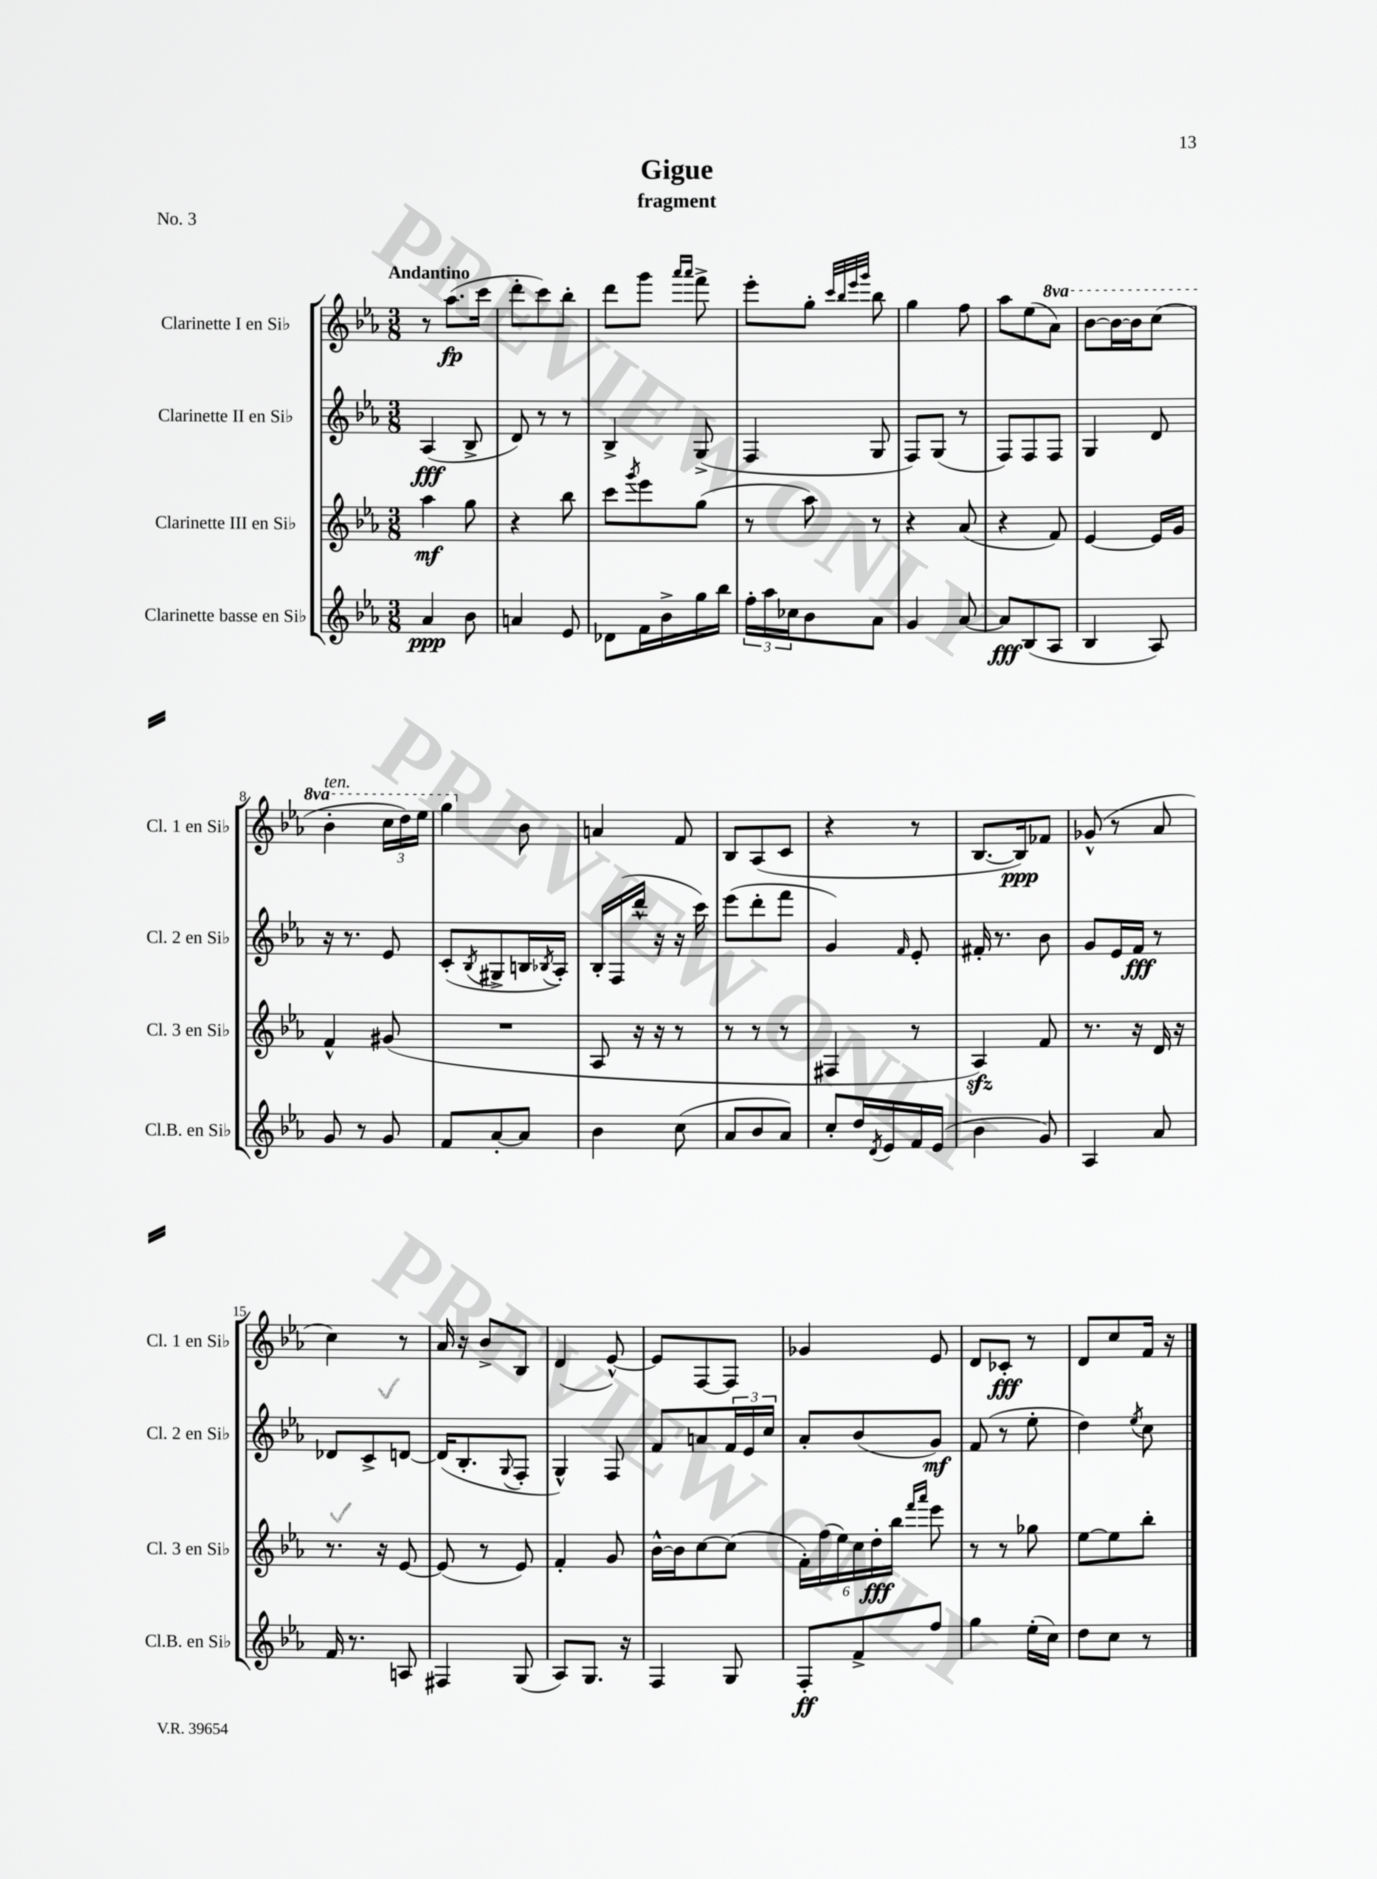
\header { title = "Gigue" subtitle = "fragment" piece = "No. 3" }
<<
\new StaffGroup <<
\new Staff = "s0" \with { instrumentName = "Clarinette I en Sib" shortInstrumentName = "Cl. 1 en Sib" } {
    \clef treble \key ees \major \numericTimeSignature \time 3/8 \set Staff.ottavationMarkups = #ottavation-simple-ordinals \tempo "Andantino"
    r8 aes''8.\fp( c'''16 |
    d'''8-. c'''8) bes''8-. |
    d'''8 g'''8 \grace { aes'''16 aes'''16 } f'''8-> |
    ees'''8-. g''8-. \grace { c'''32 bes''32 ees'''32 g'''32 } bes''8 |
    g''4 f''8 |
    aes''8 ees''8( \ottava #1 aes''8) |
    bes''8~ bes''16~ bes''16 c'''8( |
    bes''4-.^\markup { \italic "ten." } \tuplet 3/2 { c'''16 d'''16) ees'''16 } |
    g'''4 \ottava #0 bes'8 |
    a'4 f'8 |
    bes8 aes8( c'8 |
    r4 r8 |
    bes8.~ bes16\ppp) fes'8 |
    ges'8-^( r8 aes'8 |
    c''4) r8 |
    aes'16 r16 bes'8-> bes8 |
    d'4( ees'8~-^) |
    ees'8 f8~ f8 |
    ges'4 ees'8 |
    d'8 ces'8-.\fff r8 |
    d'8 c''8 f'16 r16 \bar "|." |
}
\new Staff = "s1" \with { instrumentName = "Clarinette II en Sib" shortInstrumentName = "Cl. 2 en Sib" } {
    \clef treble \key ees \major \numericTimeSignature \time 3/8
    aes4\fff( bes8-> |
    d'8) r8 r8 |
    bes4-> g8->( |
    f4 g8 |
    f8) g8( r8 |
    f8) f8 f8 |
    g4 d'8 |
    r16 r8. ees'8 |
    c'8-.( \acciaccatura { bes8 } gis8-> b16 \acciaccatura { bes8 } aes16-.) |
    bes16-. f16( d'''16-^ r16 r16 c'''16) |
    ees'''8( d'''8-. f'''8 |
    g'4) \grace { f'16 } ees'8-. |
    fis'16-. r8. bes'8 |
    g'8 ees'16 f'16\fff r8 |
    des'8 c'8-> d'8~ |
    d'16( bes8.-. \appoggiatura { g8 } f8-. |
    g4-^) f8 |
    f'8 a'8 \tuplet 3/2 { f'16 ees'16 c''16 } |
    aes'8-. bes'8( g'8\mf) |
    f'8( r8 ees''8-. |
    d''4) \acciaccatura { ees''8 } c''8 \bar "|." |
}
\new Staff = "s2" \with { instrumentName = "Clarinette III en Sib" shortInstrumentName = "Cl. 3 en Sib" } {
    \clef treble \key ees \major \numericTimeSignature \time 3/8
    aes''4\mf g''8 |
    r4 bes''8 |
    c'''8 \acciaccatura { g'''8 } ees'''8 g''8( |
    r8 aes''8) r8 |
    r4 aes'8( |
    r4 f'8) |
    ees'4~ ees'16 g'16 |
    f'4-^ gis'8( |
    R4. |
    aes8 r16 r16 r8 |
    r8 r8 r8 |
    fis4 r8 |
    aes4\sfz) f'8 |
    r8. r16 d'16 r16 |
    r8. r16 ees'8~ |
    ees'8( r8 ees'8) |
    f'4-. g'8 |
    bes'16~-^ bes'16 c''8~ c''8( |
    \tuplet 6/4 { f'16-.) f''16( ees''16) c''16 d''16-.\fff bes''16 } \grace { f'''16 aes'''16 } ees'''8 |
    r8 r8 ges''8 |
    ees''8~ ees''8 bes''8-. \bar "|." |
}
\new Staff = "s3" \with { instrumentName = "Clarinette basse en Sib" shortInstrumentName = "Cl.B. en Sib" } {
    \clef treble \key ees \major \numericTimeSignature \time 3/8
    aes'4\ppp bes'8 |
    a'4 ees'8 |
    des'8 f'16 bes'16-> g''16 bes''16 |
    \tuplet 3/2 { f''16-. aes''16 ces''16 } bes'8 aes'8 |
    g'4 aes'8~ |
    aes'8\fff bes8( aes8 |
    bes4 aes8) |
    g'8 r8 g'8 |
    f'8 aes'8~-. aes'8 |
    bes'4 c''8( |
    aes'8 bes'8 aes'8) |
    c''8-. d''16 \acciaccatura { d'8 } ees'16 f'16 ees'16( |
    bes'4 g'8) |
    aes4 aes'8 |
    f'16 r8. a8 |
    fis4 g8( |
    aes8) g8. r16 |
    f4 g8 |
    f8-.\ff f'8-> f''8 |
    g''4 ees''16-.( c''16) |
    d''8 c''8 r8 \bar "|." |
}
>>
>>
